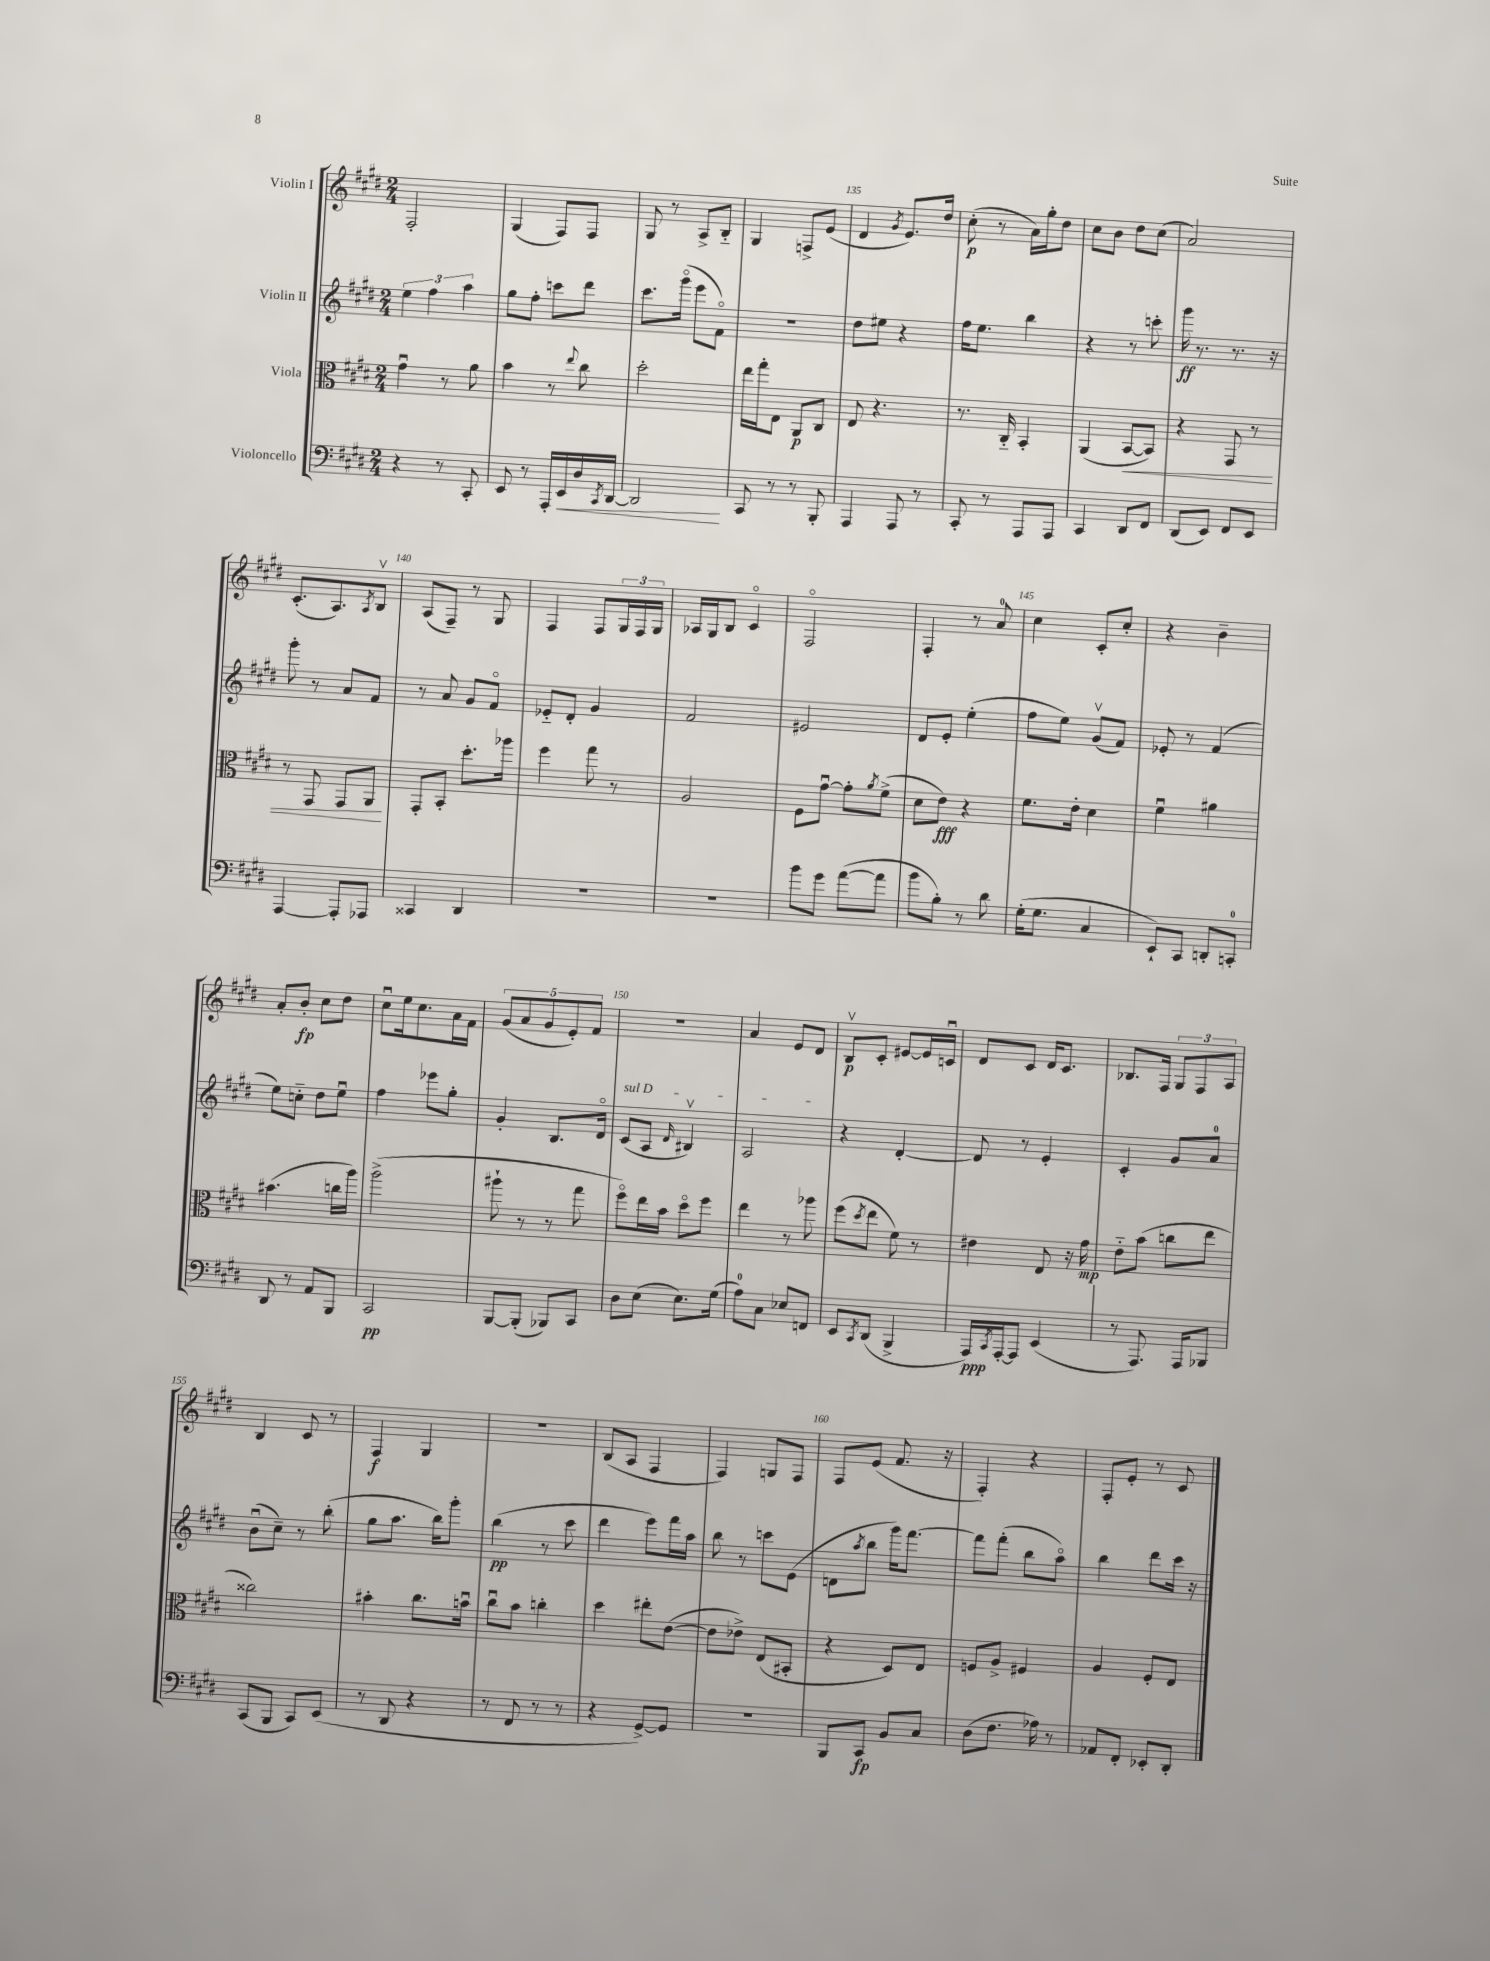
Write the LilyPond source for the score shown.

<<
\new StaffGroup <<
\new Staff = "s0" \with { instrumentName = "Violin I" } {
    \clef treble \key e \major \numericTimeSignature \time 2/4
    fis2-. |
    gis4( fis8) fis8 |
    gis8 r8 a8-> b8-_ |
    gis4 f8-> e'8( |
    dis'4 \acciaccatura { gis'8 } e'8.) dis''16 |
    cis''8-.\p( r8 a'16) gis''16-. dis''8 |
    cis''8 b'8 dis''8 cis''8( |
    a'2) |
    cis'8.-.( a8.) \acciaccatura { a8 } b8\upbow |
    a8( fis8--) r8 gis8 |
    fis4 fis8 \tuplet 3/2 { gis16 fis16 gis16 } |
    aes16 gis16 b8 cis'4\flageolet |
    fis2\flageolet |
    fis4-. r8 a'8-0 |
    cis''4 cis'8-. cis''8-. |
    r4 b'4-- |
    a'8-. b'8-.\fp cis''8 dis''8 |
    cis''8\downbow e''16 cis''8. a'16 fis'16 |
    \tuplet 5/4 { gis'8( a'8 gis'8 e'8-.) fis'8 } |
    r2 |
    a'4 e'8 dis'8 |
    b8\upbow\p cis'8-. eis'8~ eis'16 c'16\downbow |
    dis'8 cis'8 dis'16 cis'8. |
    bes8. fis16 \tuplet 3/2 { gis8 fis8 a8 } |
    b4 cis'8 r8 |
    fis4\f gis4 |
    R2 |
    b8( a8 fis4 |
    fis4) g8 fis8 |
    fis8 e'8( fis'8. r16 |
    fis4-.) r4 |
    fis8-. e'8-. r8 cis'8 \bar "|." |
}
\new Staff = "s1" \with { instrumentName = "Violin II" } {
    \clef treble \key e \major \numericTimeSignature \time 2/4
    \tuplet 3/2 { e''4 fis''4 a''4 } |
    gis''8 fis''8-. c'''8 dis'''8 |
    cis'''8. gis'''16\flageolet( e'''8 fis'8\flageolet) |
    r2 |
    dis''8 eis''8 r4 |
    fis''16 e''8. b''4 |
    r4 r8 c'''8-. |
    gis'''16\ff r8. r8. r16 |
    gis'''8-. r8 a'8 fis'8 |
    r8 a'8 gis'8 fis'8\flageolet |
    ees'8-_ dis'8-. gis'4 |
    fis'2 |
    eis'2 |
    dis'8 e'8-. e''4-.( |
    fis''8 e''8) gis'8\upbow( fis'8) |
    ees'8-. r8 fis'4( |
    e''8) c''8-_ dis''8 e''8\downbow |
    fis''4 ees'''8 gis''8-. |
    gis'4-. b8. dis'16\flageolet |
    \once \override TextSpanner.bound-details.left.text = \markup { \italic "sul D" } cis'8\startTextSpan( a8 \grace { dis'16 } bis4\upbow) |
    a2\stopTextSpan |
    r4 dis'4~-. |
    dis'8 r8 e'4-. |
    cis'4-. gis'8 a'8-0 |
    b'8\downbow( cis''8--) r8 b''8-.( |
    gis''8 a''8. b''16) gis'''8-. |
    b''4\pp( r8 cis'''8 |
    dis'''4 e'''8) fis'''16 a''16 |
    b''8 r8 c'''8 e'8( |
    d'8 \acciaccatura { a''8 } b''8 gis'''16) fis'''8.~ |
    fis'''8 fis'''8-.( b''8 a''8\flageolet) |
    b''4 dis'''8 cis'''16 r16 \bar "|." |
}
\new Staff = "s2" \with { instrumentName = "Viola" } {
    \clef alto \key e \major \numericTimeSignature \time 2/4
    gis'4\downbow r8 a'8 |
    b'4 r8 \appoggiatura { e''8 } cis''8 |
    dis''2-. |
    e''16 gis''16-. e8 a,8\p cis8 |
    e8 r4. |
    r8. cis16-_ b,4-. |
    a,4( b,8~\< b,8) |
    r4 gis,8 r8 |
    r8 gis,8 gis,8 a,8\! |
    gis,8-. b,8-. dis''8.-. aes''16 |
    fis''4 gis''8 r8 |
    a2 |
    fis8 gis'8~\downbow gis'8-. \acciaccatura { a'8 } fis'8->( |
    dis'8 e'8\fff) r4 |
    fis'8. e'16-. dis'4 |
    fis'4\downbow ais'4 |
    bis'4.( c''16 a''16) |
    a''2->( |
    ais''8-! r8 r8 gis''8 |
    fis''8\flageolet) e''16 b'16 dis''8\flageolet fis''8 |
    e''4 r8 aes''8 |
    fis''8( \acciaccatura { dis''8 } e''8 fis'8) r8 |
    eis'4 e8 r16 gis'16\mp |
    e'8-_ b'8( c''8 e''8 |
    cisis''2) |
    bis'4-. cis''8. b'16\downbow |
    cis''8\downbow b'8 c''4-. |
    dis''4 eis''8-. e'8~( |
    e'8 ees'8->) e8( bis,8-. |
    r4 dis8) e8 |
    f8 a8-> fis4 |
    a4 fis8-. e8 \bar "|." |
}
\new Staff = "s3" \with { instrumentName = "Violoncello" } {
    \clef bass \key e \major \numericTimeSignature \time 2/4
    r4 r8 cis,8-. |
    e,8 r8 a,,16-. e,16\< dis16 \acciaccatura { cis,8 } dis,16~ |
    dis,2\! |
    cis,8 r8 r8 b,,8-. |
    a,,4 a,,8 r8 |
    cis,8-. r8 a,,8 a,,8 |
    cis,4 dis,8 fis,8 |
    dis,8( e,8) fis,8 e,8 |
    a,,4~ a,,8-. aes,,8 |
    cisis,4 dis,4 |
    R2 |
    R2 |
    b'8 gis'8 a'8~( a'8 |
    b'8 b8-.) r8 dis'8 |
    gis16-.( gis8. cis4 |
    e,8-!) cis,8 d,8-. c,8-0-. |
    dis,8 r8 a,8 b,,8 |
    cis,2\pp |
    b,,8~ b,,8-.( bes,,8) cis,8 |
    dis8 e8( e8.) gis16( |
    a8-0) cis8 ees8 f,8 |
    e,8 \acciaccatura { cis,8 } dis,8( b,,4-> |
    a,,16\ppp) \acciaccatura { cis,8 } a,,16~-. a,,8 e,4( |
    r8 a,,8.) a,,16 bes,,8 |
    cis,8( b,,8 cis,8) e,8( |
    r8 dis,8 r4 |
    r8 fis,8 r8 r8 |
    r4 gis,8~->) gis,8 |
    r2 |
    b,,8 cis,8\fp b,8 cis8 |
    dis8( fis8. aes16) r8 |
    aes,8 fis,8-. ees,8-. dis,8-. \bar "|." |
}
>>
>>
\layout { \context { \Score currentBarNumber = #131 \override BarNumber.break-visibility = ##(#f #t #t) barNumberVisibility = #(every-nth-bar-number-visible 5) } }
